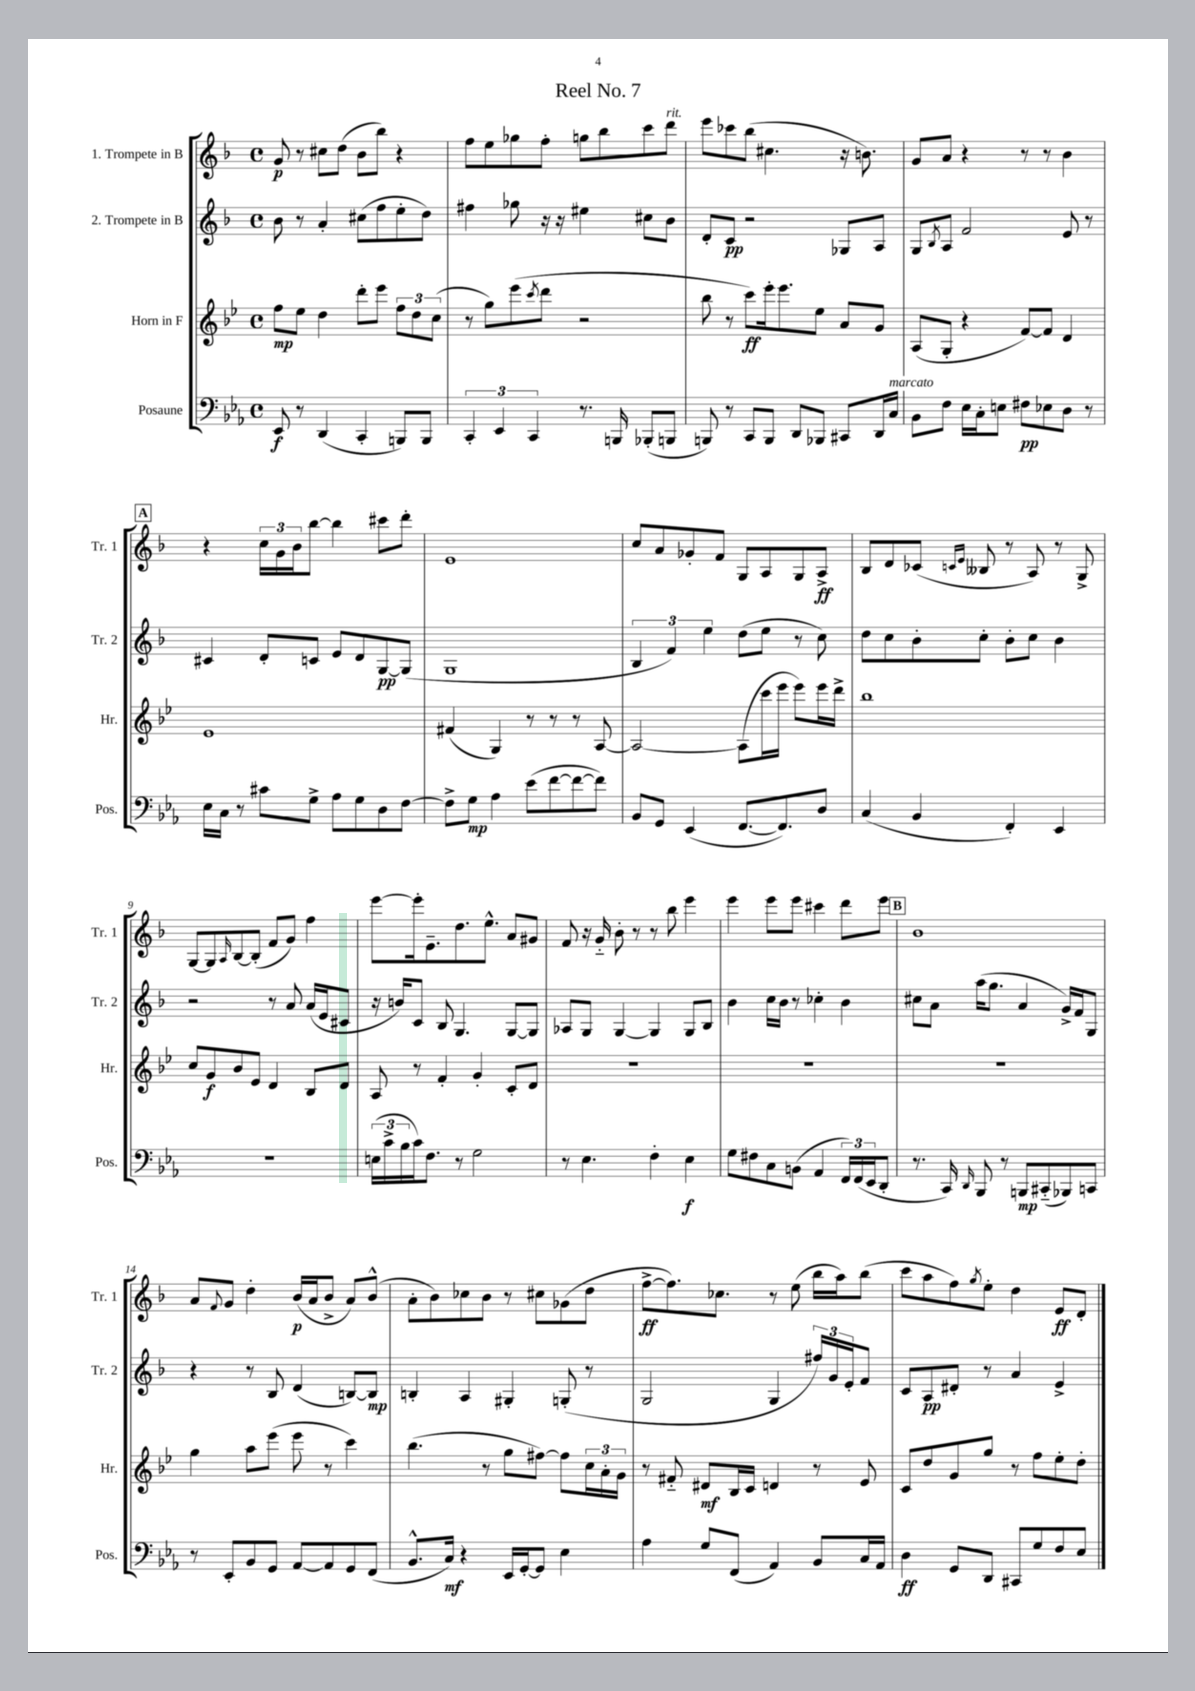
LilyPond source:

\header { title = "Reel No. 7" }
<<
\new StaffGroup <<
\new Staff = "s0" \with { instrumentName = "1. Trompete in B" shortInstrumentName = "Tr. 1" } {
    \clef treble \key f \major \defaultTimeSignature \time 4/4
    g'8\p r8 cis''8 d''8( bes'8 bes''8) r4 |
    f''8 e''8 ges''8 f''8-. g''8 bes''8 c'''8 d'''8^\markup { \italic "rit." } |
    e'''8 ces'''8 bes''8( cis''4. r16 b'8.) |
    g'8 a'8 r4 r8 r8 bes'4 |
    \mark \markup { \box "A" } r4 \tuplet 3/2 { c''16 g'16 bes'16 } bes''8~ bes''4 cis'''8 d'''8-. |
    e'1 |
    c''8 a'8 ges'8-. f'8 g8 a8 g8 a8->\ff |
    bes8 d'8 ces'8( \grace { c'16 e'16 } beses8 r8 a8) r8 g8-> |
    g8~ g8 \grace { a16 } bes8~ bes8-.( f'8 g'8) f''4 |
    e'''8~ e'''16-. e'8.-- d''8. e''8.-^ a'8 gis'8 |
    f'8 r16 g'16-_ bes'8-. r8 r8 bes''8 e'''4 |
    e'''4 e'''8 e'''8 cis'''4 d'''8 e'''8 |
    \mark \markup { \box "B" } bes'1 |
    a'8 \appoggiatura { f'8 } g'8 d''4-. bes'16\p( a'16 bes'8-> a'8) bes'8-^( |
    a'8-. bes'8) ces''8 bes'8 r8 cis''8 ges'8( d''8 |
    f''8~->\ff f''8.) ces''8. r8 e''8( bes''16 a''16) bes''8( |
    c'''8 a''8 f''8) \acciaccatura { g''8 } e''8-. d''4 e'8\ff d'8-. \bar "|." |
}
\new Staff = "s1" \with { instrumentName = "2. Trompete in B" shortInstrumentName = "Tr. 2" } {
    \clef treble \key f \major \defaultTimeSignature \time 4/4
    bes'8 r8 a'4-. cis''8( f''8 e''8-. d''8) |
    fis''4 ges''8 r16 r16 eis''4 cis''8 bes'8 |
    d'8-. c'8\pp r2 ges8 a8 |
    g8 \acciaccatura { bes8 } a8 f'2 e'8 r8 |
    \mark \markup { \box "A" } cis'4 d'8-. c'8 e'8 d'8 g8~\pp g8( |
    g1 |
    \tuplet 3/2 { bes4 f'4) e''4 } d''8( e''8 r8 c''8) |
    d''8 c''8 bes'8-. c''8-. bes'8-. c''8 bes'4 |
    r2 r8 a'8 a'16( e'16 cis'8 |
    r16 b'16) c'8 bes8 g4. g8~ g8 |
    aes8 g8 g4~ g4 g8 bes8 |
    bes'4 c''16 bes'16 r8 ces''4-. bes'4 |
    \mark \markup { \box "B" } cis''8 a'8 a''16( g''8. a'4 g'16->) f'16 g8 |
    r4 r8 bes8 d'4( b8~) b8\mp |
    b4-. a4 gis4-. g8-.( r8 |
    g2 g4 \tuplet 3/2 { fis''16) g'16 e'16-. } f'8 |
    c'8 a8\pp dis'8-. r8 a'4 e'4-> \bar "|." |
}
\new Staff = "s2" \with { instrumentName = "Horn in F" shortInstrumentName = "Hr." } {
    \clef treble \key bes \major \defaultTimeSignature \time 4/4
    f''8\mp ees''8 d''4 d'''8-. ees'''8 \tuplet 3/2 { f''8 d''8 c''8( } |
    r8 g''8) ees'''8( \acciaccatura { c'''8 } d'''8 r2 |
    bes''8 r8 c'''8\ff) ees'''16-. ees'''8. ees''8 a'8 g'8 |
    a8( g8-. r4 f'8~) f'8 d'4 |
    \mark \markup { \box "A" } ees'1 |
    fis'4( g4) r8 r8 r8 a8~ |
    a2~ a8( c'''16 ees'''16 ees'''8) ees'''16 d'''16-> |
    bes''1 |
    c''8 g'8\f bes'8 ees'8 d'4 bes8 d'8 |
    a8 r8 f'4-. g'4-. c'8-. d'8 |
    R1 |
    R1 |
    \mark \markup { \box "B" } R1 |
    g''4 a''8 ees'''8( ees'''8 r8 c'''4) |
    bes''4.( r8 g''8 fis''8~) fis''8 \tuplet 3/2 { c''16 a'16-. g'16 } |
    r8 fis'8-_ dis'8\mf bes16 c'16 d'4 r8 ees'8 |
    c'8 d''8 g'8 g''8 r8 f''8 ees''8-. d''8-. \bar "|." |
}
\new Staff = "s3" \with { instrumentName = "Posaune" shortInstrumentName = "Pos." } {
    \clef bass \key ees \major \defaultTimeSignature \time 4/4
    ees,8\f r8 d,4( c,4-. b,,8) b,,8 |
    \tuplet 3/2 { c,4-. ees,4 c,4 } r8. b,,16 bes,,8-.( b,,8 |
    b,,8) r8 c,8 b,,8 d,8 bes,,8 cis,8 d,16 c16^\markup { \italic "marcato" } |
    bes,8 f8 ees16 c16-. e8 fis8\pp ees8 d8 r8 |
    \mark \markup { \box "A" } ees16 c16 r8 cis'8 g8-> aes8 g8 d8 f8~ |
    f8-> g8\mp aes4 ees'8( f'8~ f'8~ f'8) |
    bes,8 g,8 ees,4( f,8.~ f,8.) d8 |
    c4( bes,4 f,4-.) ees,4 |
    R1 |
    \tuplet 3/2 { e16( c'16-> bes16 } c'16) f8. r8 g2 |
    r8 ees4. f4-. ees4\f |
    g8 fis8 c8 b,8( aes,4 \tuplet 3/2 { f,16) f,16( ees,16 } d,8-. |
    \mark \markup { \box "B" } r8. c,16) \grace { d,16 } bes,,8 r8 b,,8\mp cis,8-_( bes,,8) c,8 |
    r8 ees,8-. bes,8 g,8 aes,8~ aes,8 g,8 f,8( |
    bes,8.-^ c16\mf) r4 ees,16 g,16~-. g,8 ees4 |
    aes4 g8 f,8( aes,4) bes,8 c16 aes,16 |
    d4\ff g,8 d,8 cis,8 g8 f8 ees8 \bar "|." |
}
>>
>>
